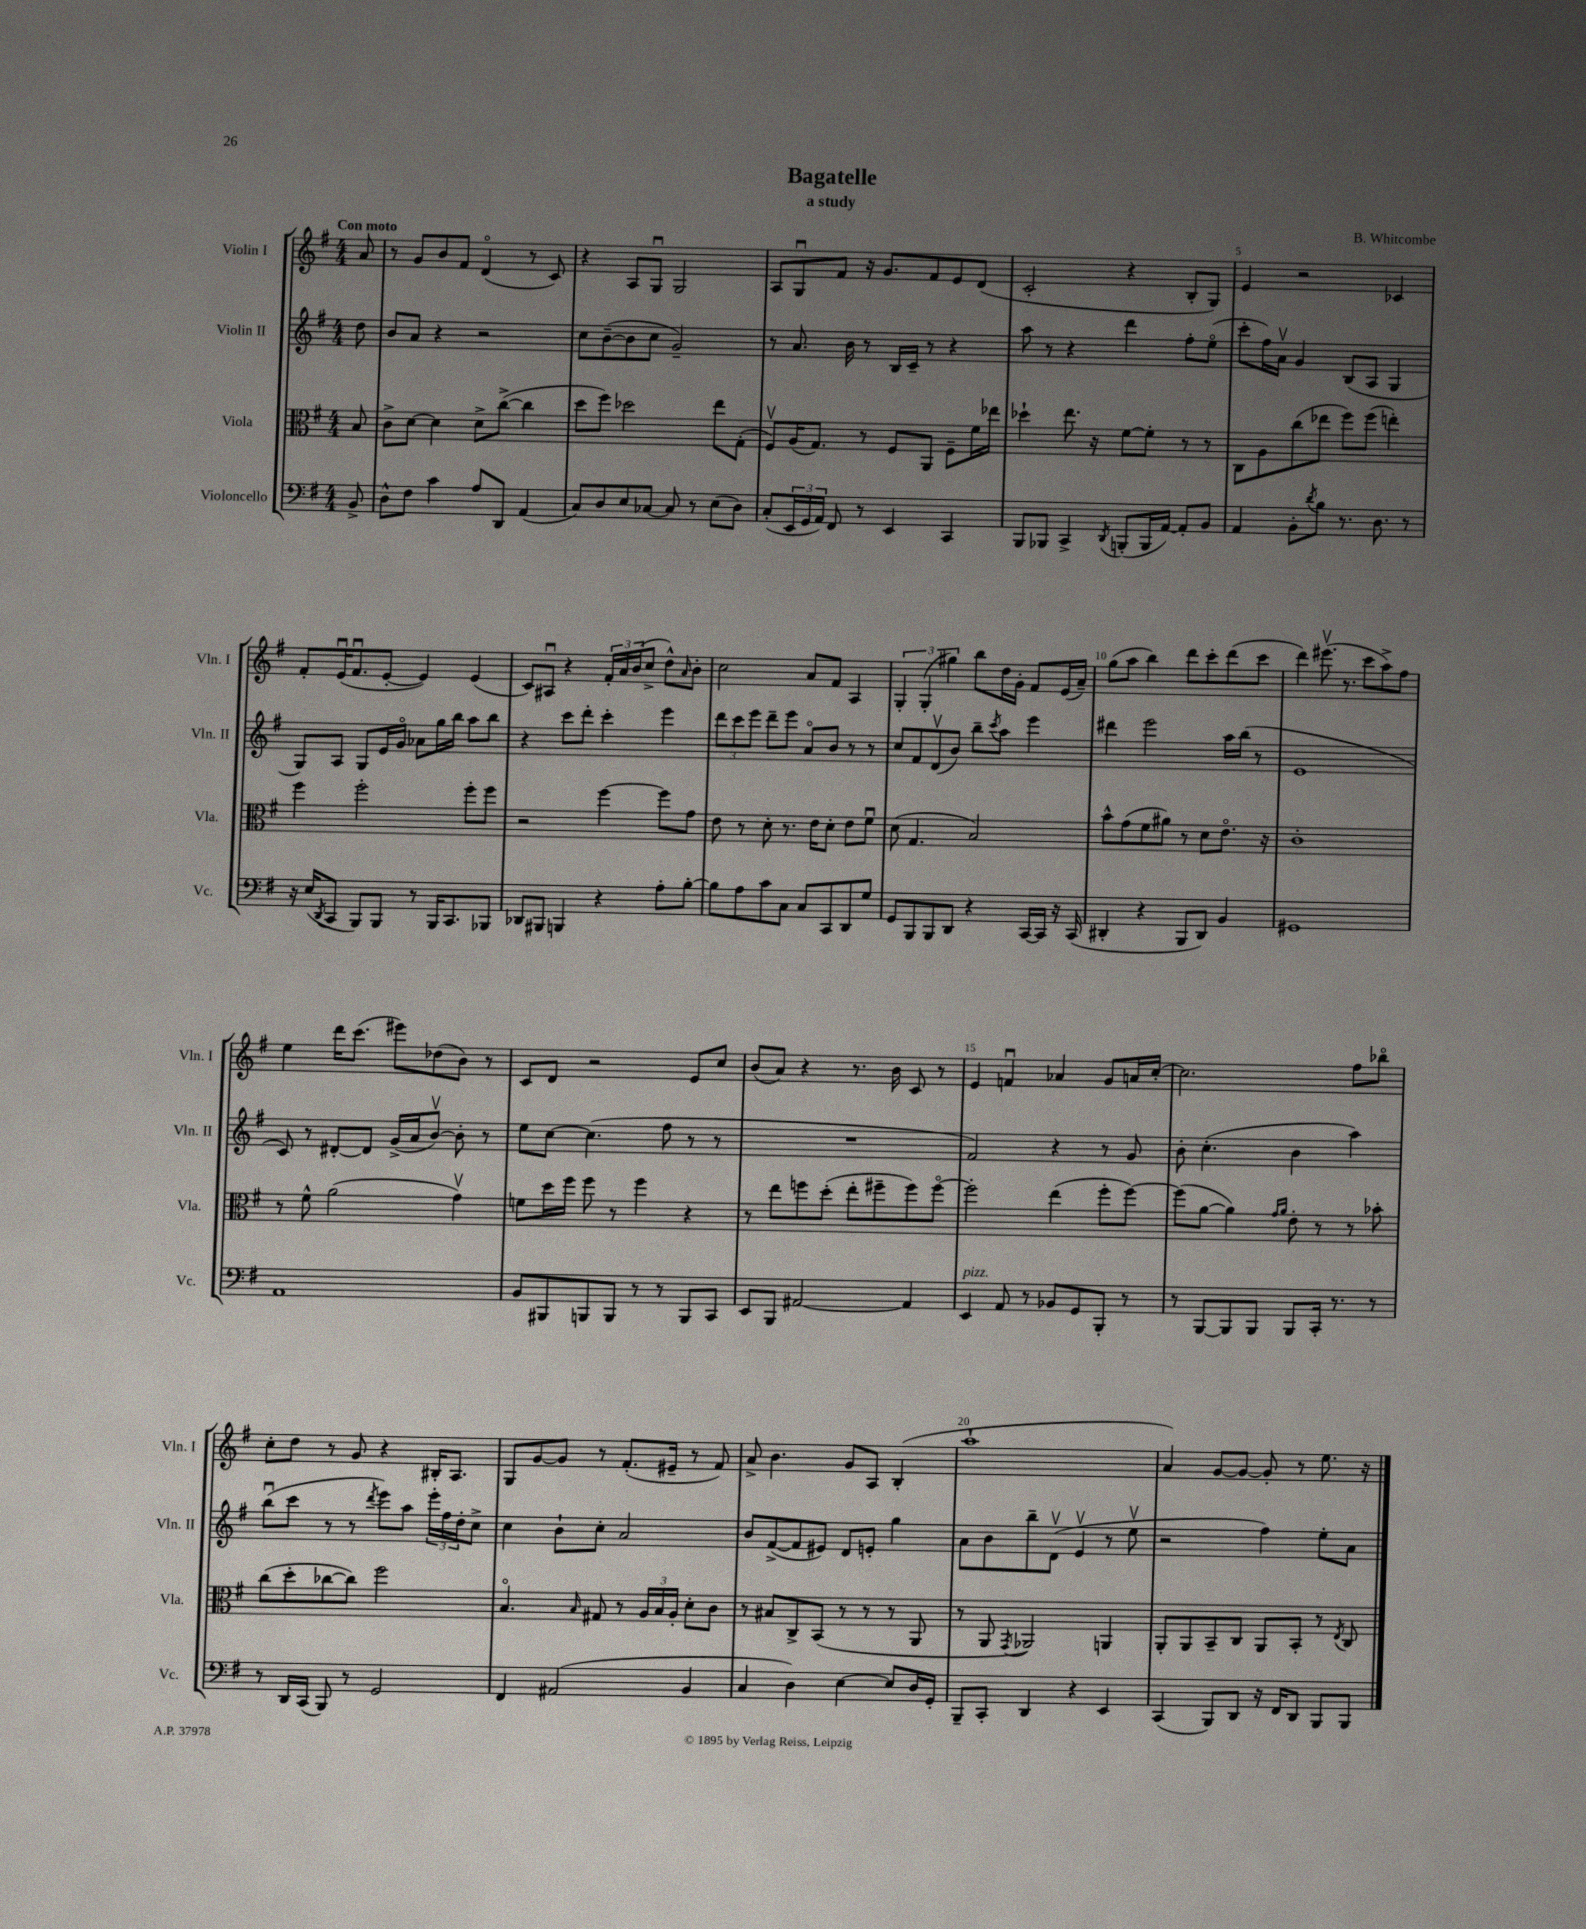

**kern	**kern	**kern	**kern
*staff4	*staff3	*staff2	*staff1
*clefF4	*clefC3	*clefG2	*clefG2
*k[f#]	*k[f#]	*k[f#]	*k[f#]
*M4/4	*M4/4	*M4/4	*M4/4
8BB^	8B	8dd	8a
=	=	=	=
8D^^	8c^	8b	8r
8F#	[8d	8a	8g
4c	4d]	4r	8b
.	.	.	8f#
8A	8d^	2r	(4do
8DD	([8cc^	.	.
(4AA	4cc]	.	8r
.	.	.	8c)
=	=	=	=
8C)	8dd	8cc	4r
8D	8ff#)	([8b~	.
8E	2dd-	8b]	8A
[8C-	.	8cc	8Gu
8C-]	.	2g~)	2G
8r	.	.	.
(8E	8ee	.	.
8D)	(8G'	.	.
=	=	=	=
(8C'	8F#v)	8r	8A
24EE	(16A	8.a	8Gu
24GG	.	.	.
.	8.G)	.	.
24AA)	.	.	.
8FF#	.	.	8f#
.	.	16b	.
8r	8r	8r	16r
.	.	.	8.g
4EE	8F#	16B	.
.	.	16c~	.
.	8AA	8r	8f#
4CC	8F#~	4r	8e
.	16f#	.	(8d
.	16ee-	.	.
=	=	=	=
8BBB	4dd-`	8aa	2c'
8BBB-	.	8r	.
4CC^	8.ee	4r	.
.	16r	.	.
8qDD	.	.	.
(8BBB'	[8f#	4ddd	4r
16BBB	8f#']	.	.
[16AA)	.	.	.
8AA']	8r	8ff#'	8B'
8BB	8r	(8eeo	8G)
=	=	=	=
4AA	8C	8ccc'	4e
.	8A	16ff#)	.
.	.	16av	.
8BB'	(8cc	4g	2r
8qd	.	.	.
8B	8ee-	.	.
8.r	8ff#)	(8B	.
.	(8ff#	8A	.
8.D	.	.	.
.	4ee')	4G	4c-
8r	.	.	.
=	=	=	=
16r	4ff#	8G)	8f#'
(16E	.	.	.
8qDD	.	.	.
8CC	.	8A	(16eu
.	.	.	8.f#u
8BBB)	2ff#'	8G	.
8BBB	.	16e	[8e'
.	.	16go	.
8r	.	8a-	4e])
16BBB	.	16gg	.
8.CC	.	16bb	.
.	8ff#'	8aa	(4e
8BBB-	8ff#	8bb	.
=	=	=	=
8DD-	2r	4r	8c)
8BBB#	.	.	8A#u
4BBB	.	8ccc	4r
.	.	8ddd'	.
4r	[4ff#	4ccc'	24f#'
.	.	.	24a
.	.	.	(24b
.	.	.	8cc^
8A'	8ff#]	4eee	8dd^^)
.	.	.	16qqa
[8B'	8g	.	8b'
=	=	=	=
8B]	8e	12ddd	2cc
.	.	12ccc	.
8A	8r	.	.
.	.	12eee	.
8c	8d'	8ddd~	.
8C	8.r	8eee	.
8C	.	8ao	8a
.	16e	.	.
8CC	8d'	8b	8f#
8DD	8e	8r	4A
8G	8f#u	8r	.
=	=	=	=
8GG	(8d	8cc	6G'
8BBB	4.G	8f#	.
.	.	.	(6G'
8BBB	.	(8dv	.
.	.	.	6gg#)
8DD	.	8b)	.
4r	2B)	8bb~	8bb
.	.	8qccc	.
.	.	8aa	16dd
.	.	.	16g'
[16CC	.	4eee	8f#
16CC]	.	.	.
16r	.	.	(16e
(16CC	.	.	16a~)
=	=	=	=
4DD#'	8b^^	4ddd#	(8gg
.	(8g	.	8aa
4r	8f#	2eee	4bb)
.	8a#)	.	.
8BBB	8r	.	8ddd
8DD#)	8d	.	8ccc'
4BB	8.eo	16aa	(8ddd
.	.	(16bb	.
.	.	8r	8ccc
.	16r	.	.
=	=	=	=
1GG#	1c'	1e	4ddd)
.	.	.	(8.eee#v
.	.	.	8.r
.	.	.	8ccc
.	.	.	8aa^)
.	.	.	8ff#
=	=	=	=
1AA	8r	8c)	4ee
.	8f#^^	8r	.
.	(2a	[8d#'	16ddd
.	.	.	(8.ccc
.	.	8d#]	.
.	.	(16g^	8eee#)
.	.	16a	.
.	.	[8bv)	(8dd-
.	4gv)	8b']	8b)
.	.	8r	8r
=	=	=	=
8BB	8f	8ee	8c
8BBB#	16dd	[8cc	8d
.	16ff#	.	.
8BBB	8ff#	(4.cc]	2r
8BBB	8r	.	.
8r	4ff#	.	.
8r	.	8ff#	.
8BBB	4r	8r	8e
8CC	.	8r	8cc
=	=	=	=
8EE	8r	1r	(8b
8BBB	8ee	.	8a)
[2AA#	8ff	.	4r
.	(8dd'	.	.
.	8ee'	.	8.r
.	8ff#~	.	.
.	.	.	16b
4AA#]	8ff#)	.	8c
.	[8ff#o	.	8r
=	=	=	=
4EE	2ff#']	2f#)	4e
8AA	.	.	4fu
8r	.	.	.
8BB-	(4ee	4r	4a-
8GG	.	.	.
8BBB'	8ff#'	8r	8g
8r	[8ff#)	8g	16a
.	.	.	[16cc'
=	=	=	=
8r	(8ff#]	8b'	2.cc]
[8BBB	[8a	(4.cc'	.
8BBB]	4a])	.	.
8BBB	.	.	.
.	16qqg	.	.
.	16qqa	.	.
8BBB	8e'	4b	.
16CC'	8r	.	.
8.r	.	.	.
.	8r	4aa)	8ff#
8r	8b-'	.	8bb-o
=	=	=	=
8r	(8cc	(8bbu	8cc'
16DD	8dd'	8ccc	8dd
(16CC	.	.	.
8BBB)	[8cc-	8r	8r
8r	8cc-])	8r	8g
.	.	8qddd	.
2GG	2ff#	8eee)	4r
.	.	8aa	.
.	.	24eee'	16B#'
.	.	24ff#	.
.	.	.	8.A
.	.	24dd'	.
.	.	8cc^	.
=	=	=	=
4FF#	4.Bo	4cc	8G
.	.	.	[8g
(2AA#	.	8b`	8g]
.	16qqB	.	.
.	8G#	8cc'	8r
.	8r	2a	(8.f#'
.	24A	.	.
.	24B	.	.
.	.	.	16e#~
.	24A'	.	.
4BB	8d'	.	8r
.	8c	.	8f#)
=	=	=	=
4C	8r	8b	8a^
.	8B#	([8f#^	4.b
4D)	8C^	8f#]	.
.	(8BB	8e#)	.
[4E	8r	8d	8g
.	8r	8e'	8A
8E]	8r	4gg	(4B'
16D	8AA	.	.
16GG'	.	.	.
=	=	=	=
8BBB~	8r	8a	1aa`
8CC'	8AA	8b	.
.	8qGG	.	.
4DD	2AA-)	8bb~	.
.	.	(8dv	.
4r	.	4ev	.
4EE	4AA	8r	.
.	.	8eev	.
=	=	=	=
(4CC	8AA'	2r	4a)
.	8AA	.	.
8BBB)	8BB~	.	[8g
8DD	8C	.	8g_
16r	8AA	4ff#)	8g']
16FF#	.	.	.
8DD	8BB'	.	8r
8BBB	8r	8ee'	8.ee
.	8qE	.	.
8BBB	8C	8a	.
.	.	.	16r
==	==	==	==
*-	*-	*-	*-
